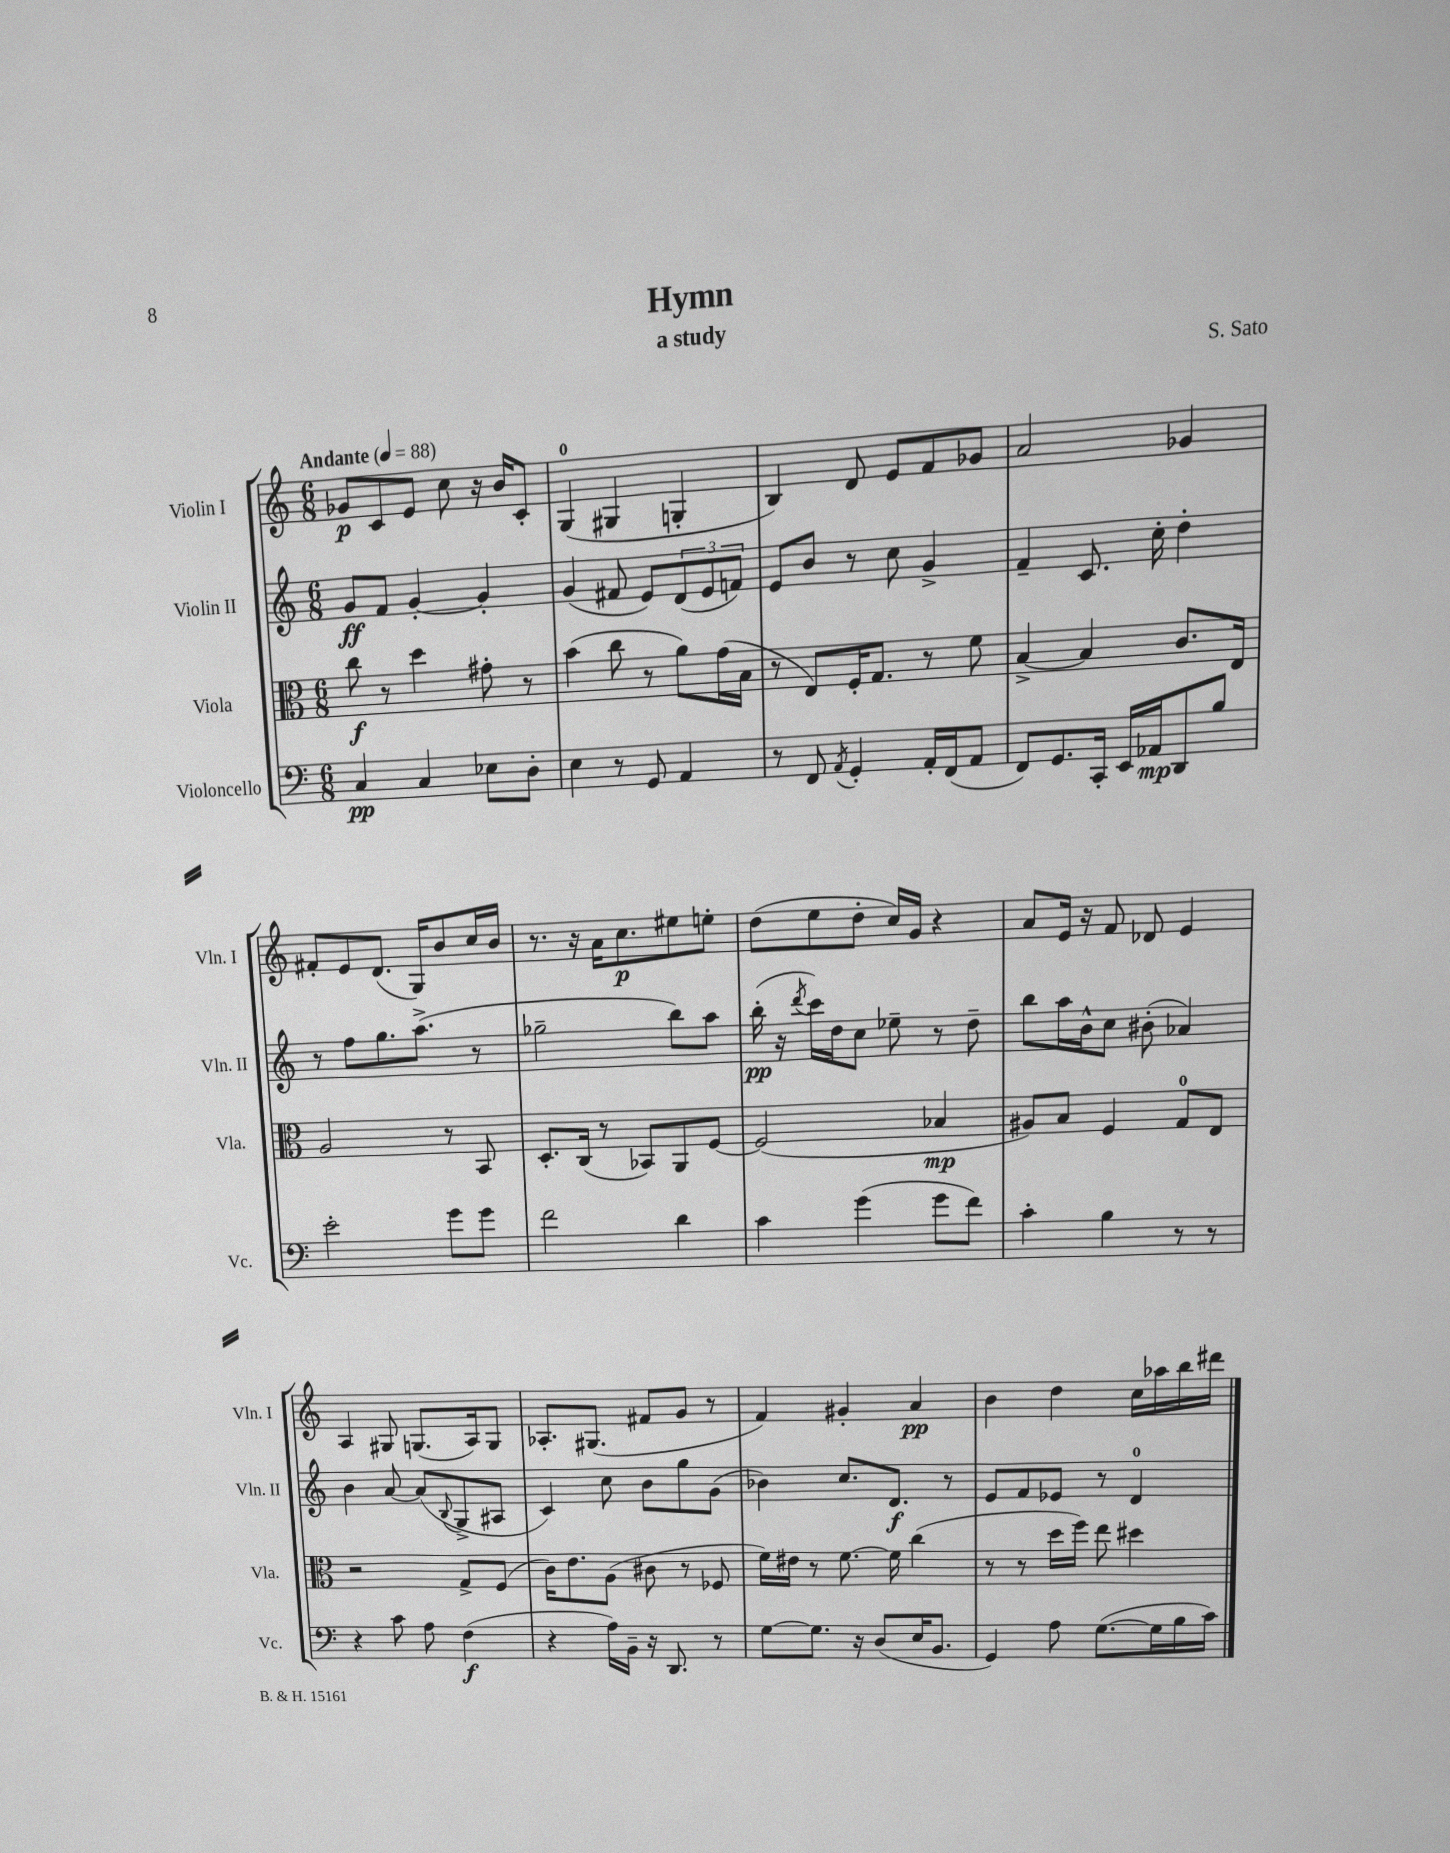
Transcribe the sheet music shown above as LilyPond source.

\header { title = "Hymn" composer = "S. Sato" subtitle = "a study" }
<<
\new StaffGroup <<
\new Staff = "s0" \with { instrumentName = "Violin I" shortInstrumentName = "Vln. I" } {
    \clef treble \key c \major \numericTimeSignature \time 6/8 \tempo "Andante" 4 = 88
    ges'8\p c'8 e'8 c''8 r16 b'16 c'8-. |
    g4-0( gis4 g4-. |
    b4) d'8 e'8 f'8 ges'8 |
    a'2 ges'4 |
    fis'8-. e'8 d'8.( g16) b'8 c''16 b'16 |
    r8. r16 a'16 c''8.\p eis''8 e''8-. |
    d''8( e''8 d''8-. c''16) g'16 r4 |
    a'8 e'16 r16 f'8 des'8 e'4 |
    a4 gis8 g8.( a16) g8 |
    aes8.-. gis8.( fis'8 g'8 r8 |
    f'4) gis'4-. a'4\pp |
    b'4 d''4 c''16 aes''16 b''16 dis'''16 \bar "|." |
}
\new Staff = "s1" \with { instrumentName = "Violin II" shortInstrumentName = "Vln. II" } {
    \clef treble \key c \major \numericTimeSignature \time 6/8
    g'8\ff f'8 g'4~-. g'4-. |
    g'4( fis'8 e'8) \tuplet 3/2 { d'8( e'8 f'8) } |
    e'8 b'8 r8 c''8 g'4-> |
    f'4-- c'8. c''16-. d''4-. |
    r8 f''8 g''8. a''8.->( r8 |
    ges''2-- b''8) a''8 |
    b''16-.\pp( r16 \acciaccatura { d'''8 } c'''16) d''16 c''8 ees''8-- r8 d''8-- |
    b''8 a''16 b'16-^ c''8 bis'8-.( aes'4) |
    b'4 a'8~ a'8( \appoggiatura { b8 } g8-> ais8 |
    c'4) c''8 b'8 g''8 g'8( |
    bes'4) c''8. d'8.\f r8 |
    e'8 f'8 ees'8 r8 d'4-0 \bar "|." |
}
\new Staff = "s2" \with { instrumentName = "Viola" shortInstrumentName = "Vla." } {
    \clef alto \key c \major \numericTimeSignature \time 6/8
    c''8\f r8 d''4 gis'8-. r8 |
    b'4( c''8 r8 a'8) g'16( b16 |
    r8 e8) f16-. g8. r8 f'8 |
    b4~-> b4 c'8. e16 |
    a2 r8 b,8 |
    d8.-. c16( r8 bes,8) a,8 f8~ |
    f2( bes4\mp |
    ais8) b8 f4 g8-0 e8 |
    r2 g8-> f8( |
    c'16) e'8. a8( cis'8 r8 fes8 |
    f'16) eis'16 r8 f'8.~ f'16 c''4( |
    r8 r8 d''16 f''16) e''8 dis''4 \bar "|." |
}
\new Staff = "s3" \with { instrumentName = "Violoncello" shortInstrumentName = "Vc." } {
    \clef bass \key c \major \numericTimeSignature \time 6/8
    c4\pp c4 ees8 d8-. |
    e4 r8 g,8 a,4 |
    r8 f,8 \acciaccatura { a,8 } g,4-. a,16-. f,16( a,8 |
    f,8) g,8. c,16-. e,16 aes,16\mp d,8 b8 |
    e'2-. g'8 g'8 |
    f'2 d'4 |
    c'4 g'4( g'8 f'8) |
    c'4-. b4 r8 r8 |
    r4 c'8 a8 f4\f( |
    r4 a16) b,16-- r16 d,8. r8 |
    g8~ g8. r16 d8( e16 b,8. |
    g,4) a8 g8.~( g16 b16 c'16) \bar "|." |
}
>>
>>
\layout { \context { \Score \remove "Bar_number_engraver" } }
